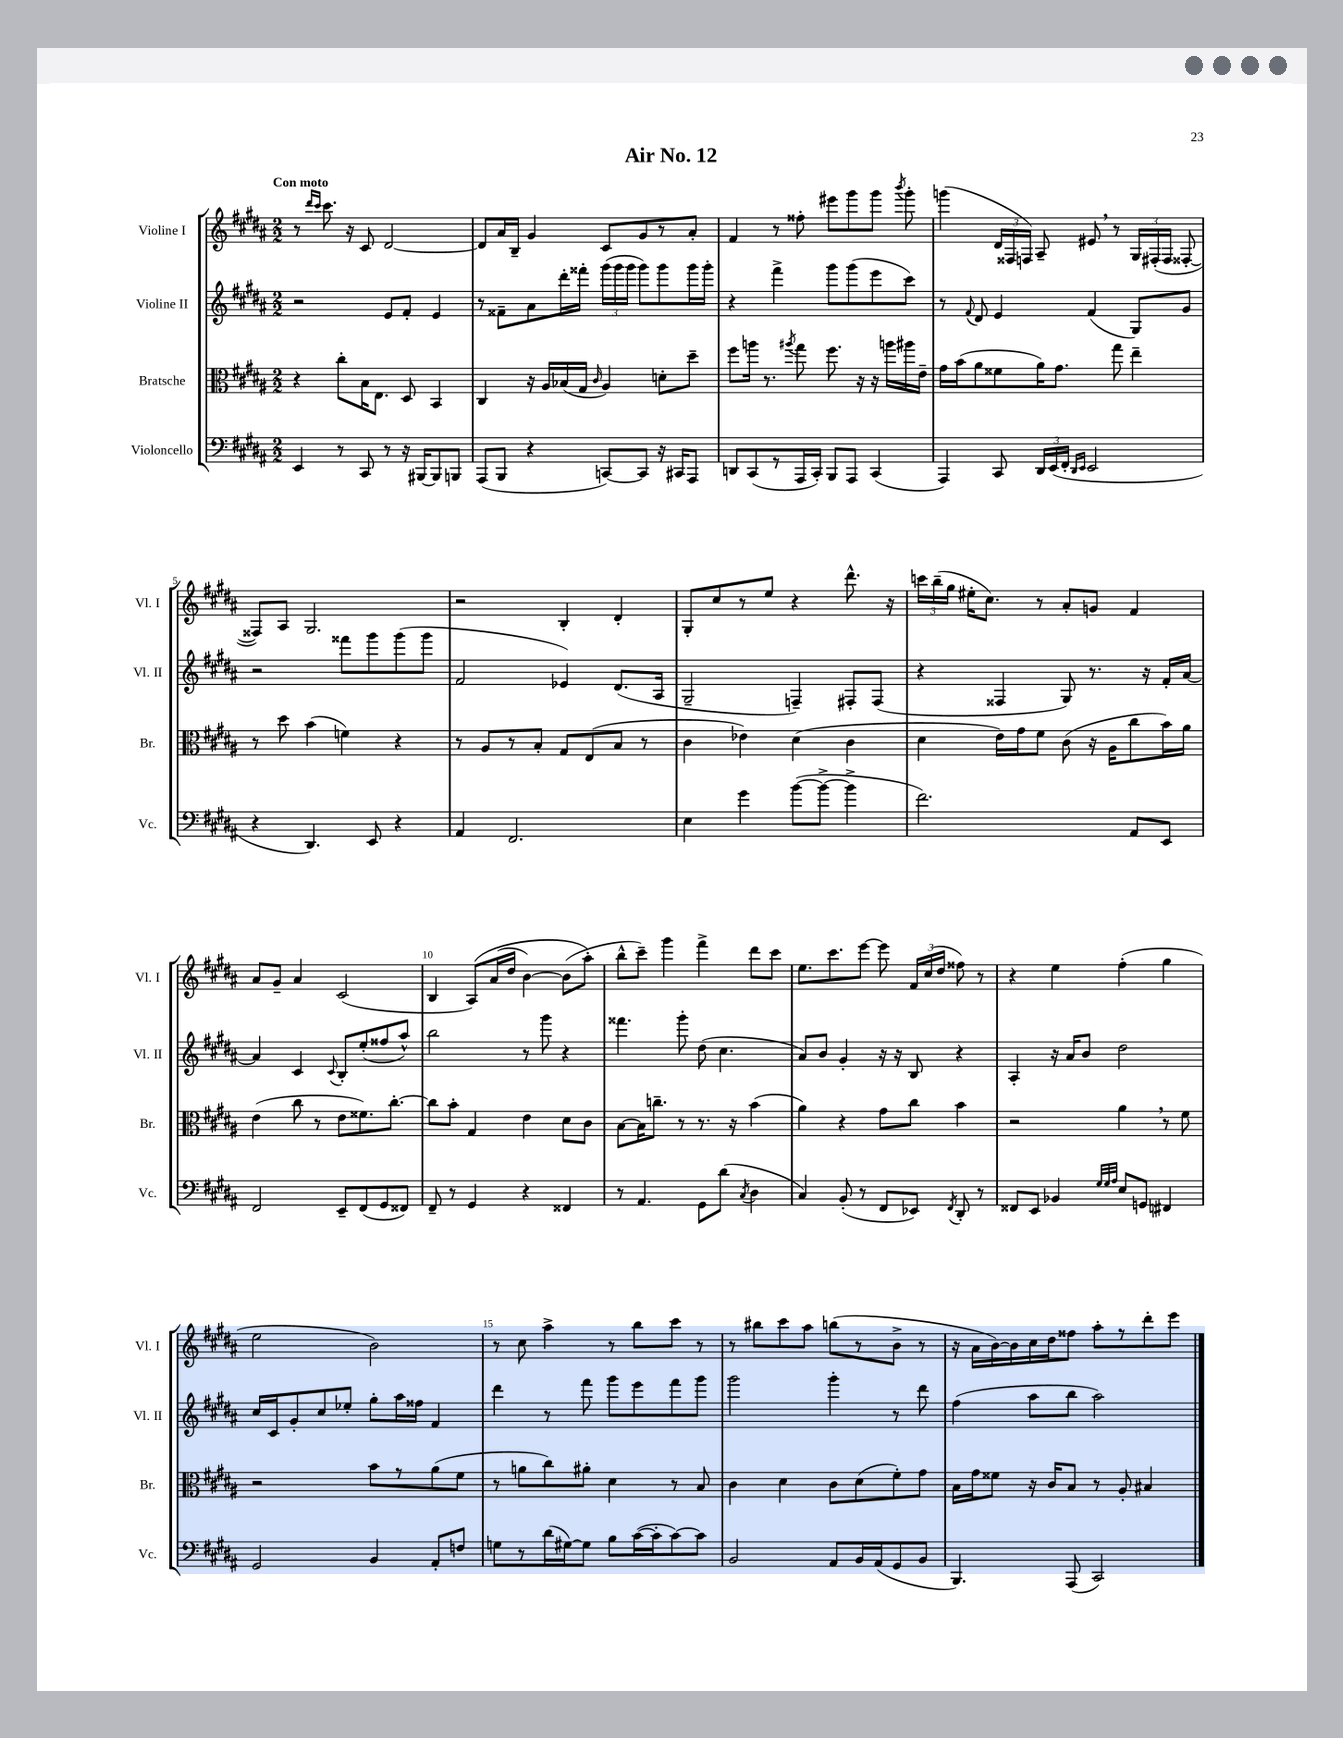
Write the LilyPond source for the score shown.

\header { title = "Air No. 12" }
<<
\new StaffGroup <<
\new Staff = "s0" \with { instrumentName = "Violine I" shortInstrumentName = "Vl. I" } {
    \clef treble \key b \major \numericTimeSignature \time 2/2 \tempo "Con moto"
    \autoBeamOff r8 \grace { dis'''16[ cis'''16] } cis'''8. r16 cis'8 dis'2~ |
    dis'8[ ais'16 b16]-- gis'4 cis'8[ gis'8 r8 ais'8]-. |
    fis'4 r8 fisis''8-. eis'''8[ gis'''8 gis'''8] \acciaccatura { b'''8 } gis'''8-. |
    g'''4( \tuplet 3/2 { dis'16[ fisis16 f16]) } ais8-- eis'8 \breathe r8 \tuplet 3/2 { gis16[ fis16-.( fis16] } fisis8~-. |
    fisis8[) ais8] gis2. |
    r2 b4-. dis'4-. |
    gis8[-. cis''8 r8 e''8] r4 dis'''8.-^ r16 |
    \tuplet 3/2 { c'''16[ b''16--( gis''16] } eis''16[-. cis''8.]) r8 ais'8[-. g'8] fis'4 |
    ais'8[ gis'8]-- ais'4 cis'2( |
    b4 ais8[)\( ais'16( dis''16] b'4~) b'8[( ais''8]-.\) |
    b''8[-^ cis'''8]--) gis'''4 fis'''4-> dis'''8[ cis'''8] |
    e''8.[ cis'''8. e'''8]~ e'''8 \tuplet 3/2 { fis'16[ cis''16( dis''16] } fisis''8) r8 |
    r4 e''4 fis''4-.( gis''4 |
    e''2 b'2) |
    r8 cis''8 ais''4-> r8 b''8[ cis'''8] r8 |
    r8 bis''8[ cis'''8 ais''8] b''8[( r8 b'8]-> r8 |
    r16 ais'16[ b'16~) b'16 cis''16 dis''16 fisis''8] ais''8[-. r8 dis'''8-. e'''8] \bar "|." |
}
\new Staff = "s1" \with { instrumentName = "Violine II" shortInstrumentName = "Vl. II" } {
    \clef treble \key b \major \numericTimeSignature \time 2/2
    \autoBeamOff r2 e'8[ fis'8]-. e'4 |
    r8 fisis'8[-- ais'8 dis'''16-. fisis'''16]-. \tuplet 3/2 { gis'''16[( gis'''16 gis'''16] } gis'''8[) gis'''8 gis'''16 gis'''16]-. |
    r4 fis'''4-> gis'''8[ gis'''8( e'''8 cis'''8]) |
    r8 \appoggiatura { fis'8 } dis'8 e'4 fis'4( gis8[) gis'8] |
    r2 fisis'''8[ gis'''8 gis'''8( gis'''8] |
    fis'2 ees'4) dis'8.[( ais16] |
    gis2-- f4--) fis8[-. fis8]( |
    r4 fisis4 gis8) r8. r16 fis'16[-. ais'16]~ |
    ais'4 cis'4 \appoggiatura { cis'8 } b8[-. e''8-.( fisis''8 ais''8]-^) |
    b''2 r8 gis'''8 r4 |
    fisis'''4. gis'''8-. dis''8( cis''4. |
    ais'8[) b'8] gis'4-. r16 r16 b8 r4 |
    ais4-. r16 ais'16[ b'8] dis''2 |
    cis''16[ cis'16 gis'8-. cis''8 ees''8]-. gis''8[-. ais''16 fisis''16] fis'4 |
    dis'''4 r8 fis'''8 gis'''8[ e'''8 fis'''8 gis'''8] |
    gis'''2 gis'''4-. r8 dis'''8 |
    fis''4( ais''8[ b''8] ais''2) \bar "|." |
}
\new Staff = "s2" \with { instrumentName = "Bratsche" shortInstrumentName = "Br." } {
    \clef alto \key b \major \numericTimeSignature \time 2/2
    \autoBeamOff r4 cis''8[-. b16 e8.] dis8 b,4 |
    cis4 r16 ais16[ bes16( gis16] \grace { cis'16 } ais4) d'8[-. dis''8]-- |
    fis''8[ a''16] r8. \acciaccatura { ais''8 } gis''8 fis''8. r16 r16 a''16[ ais''16 e'16]-- |
    gis'16[ b'16( ais'8 fisis'8 ais'16) gis'8.] gis''8 e''4-- |
    r8 dis''8 b'4( f'4) r4 |
    r8 ais8[ r8 b8]-. gis8[ e8( b8] r8 |
    cis'4 ees'4) dis'4( cis'4 |
    dis'4 e'16[) gis'16 fis'8] cis'8( r16 ais16[ cis''8 b'16) ais'16] |
    e'4( cis''8 r8 e'8[ fisis'8.) cis''8.]~-. |
    cis''8[ b'8]-. gis4 e'4 dis'8[ cis'8] |
    b8[~ b16 c''8.]-- r8 r8. r16 b'4( |
    ais'4) r4 gis'8[ cis''8] b'4 |
    r2 ais'4 \breathe r8 fis'8 |
    r2 b'8[ r8 ais'8( fis'8] |
    r8 a'8[ cis''8) ais'8]-. dis'4 r8 b8 |
    cis'4 dis'4 cis'8[ dis'8( fis'8-.) gis'8] |
    b16[ gis'16 fisis'8] r16 cis'16[ b8] r8 ais8-. bis4 \bar "|." |
}
\new Staff = "s3" \with { instrumentName = "Violoncello" shortInstrumentName = "Vc." } {
    \clef bass \key b \major \numericTimeSignature \time 2/2
    \autoBeamOff e,4 r8 cis,8 r8 r16 bis,,16[~ bis,,8 b,,8] |
    ais,,8[( b,,8] r4 c,8[~) c,8] r16 cis,16[ ais,,8] |
    d,8[ cis,8( r8 ais,,16 cis,16]-.) b,,8[ ais,,8] cis,4( |
    ais,,4) cis,8 \tuplet 3/2 { dis,16[ e,16( fis,16]-. } \grace { dis,16[ e,16] } e,2 |
    r4 dis,4.) e,8 r4 |
    ais,4 fis,2. |
    e4 gis'4 b'8[~( b'8]~-> b'4-> |
    fis'2.) ais,8[ e,8] |
    fis,2 e,8[-- fis,8( gis,8 fisis,8]) |
    fis,8-- r8 gis,4 r4 fisis,4 |
    r8 ais,4. gis,8[ dis'8]( \acciaccatura { cis8 } dis4 |
    cis4) b,8-.( r8 fis,8[ ees,8]) \acciaccatura { fis,8 } dis,8-. r8 |
    fisis,8[ e,8] bes,4 \grace { gis32[ gis32 ais32] } e8[ g,8] fis,4 |
    gis,2 b,4 ais,8[-. f8] |
    g8[ r8 dis'16( gis16~) gis8] b8[ cis'16~( cis'16-. cis'8~) cis'8] |
    b,2 ais,8[ b,16 ais,16( gis,8 b,8] |
    b,,4.) ais,,8( cis,2) \bar "|." |
}
>>
>>
\layout { \context { \Score \override BarNumber.break-visibility = ##(#f #t #t) barNumberVisibility = #(every-nth-bar-number-visible 5) } }
